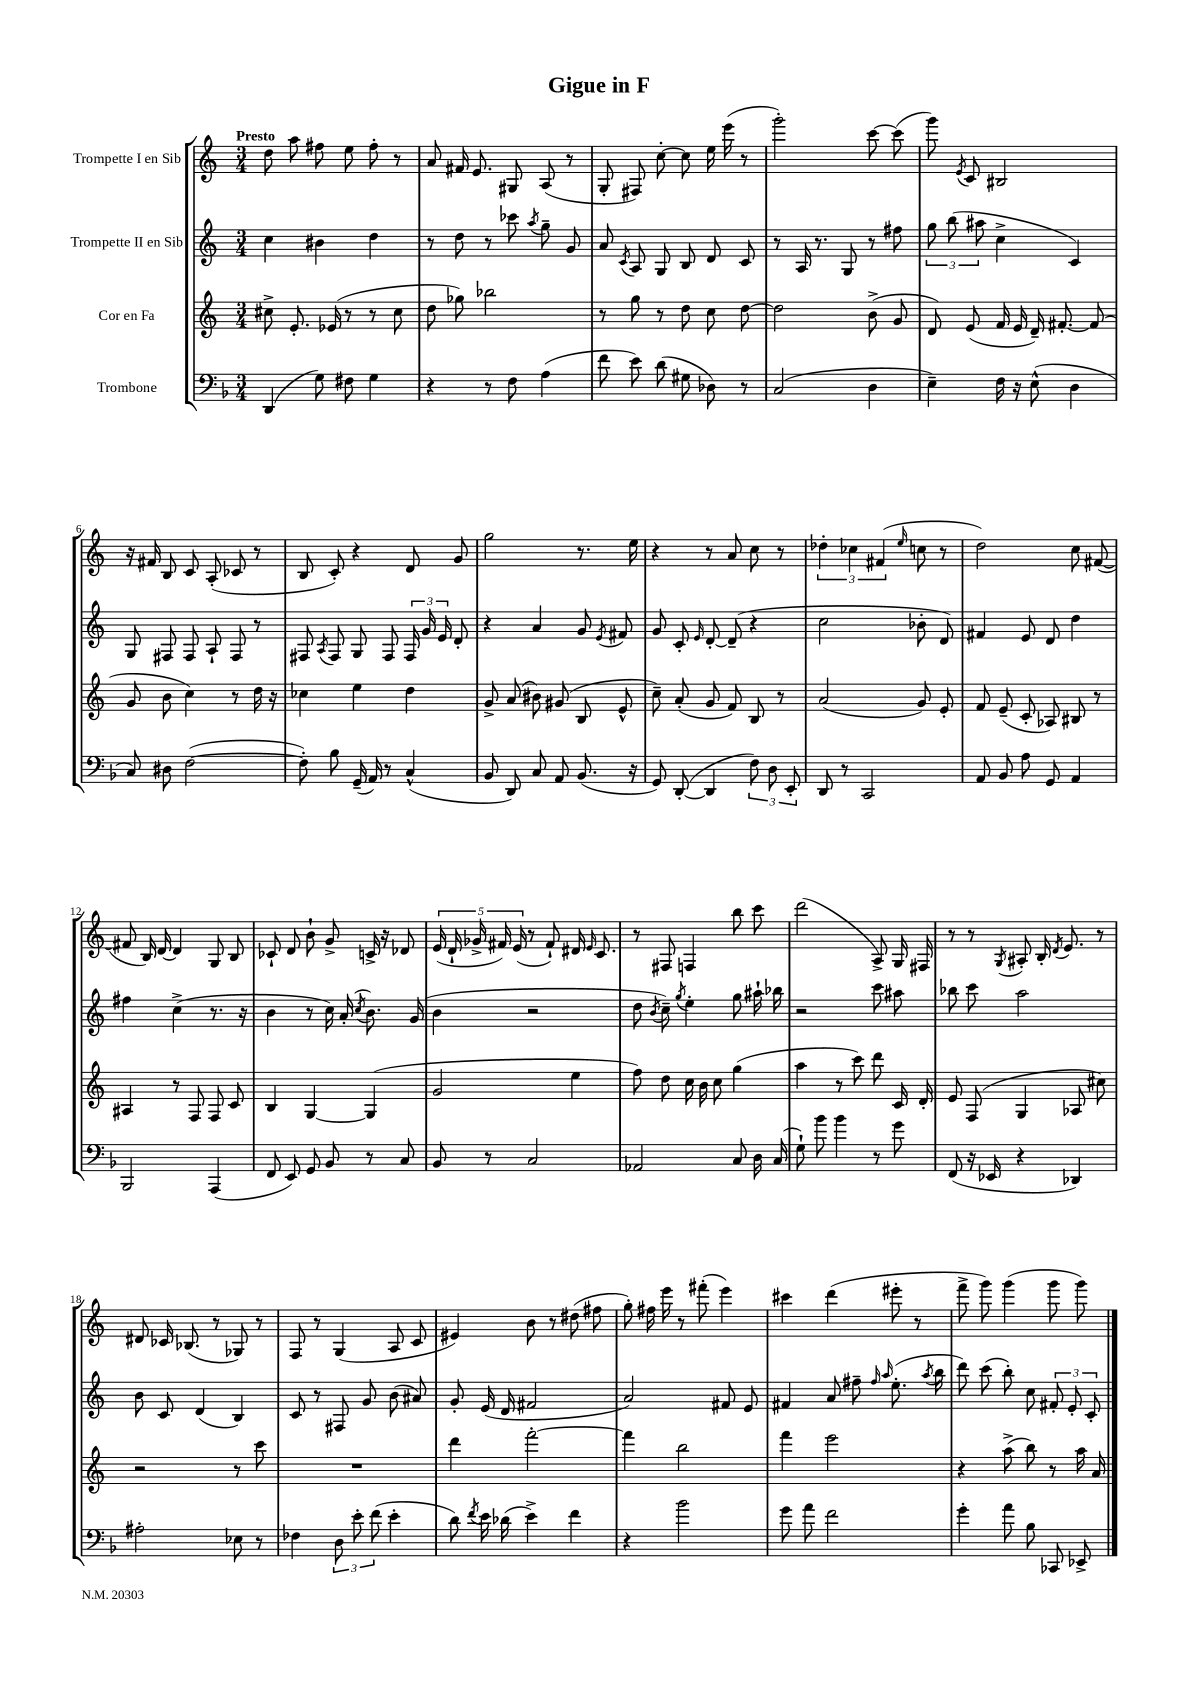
\header { title = "Gigue in F" }
<<
\new StaffGroup <<
\new Staff = "s0" \with { instrumentName = "Trompette I en Sib" } {
    \clef treble \key c \major \numericTimeSignature \time 3/4 \tempo "Presto"
    \autoBeamOff d''8 a''8 fis''8 e''8 fis''8-. r8 |
    a'8 fis'16 e'8. gis8 a8( r8 |
    g8-. fis8) c''8~-. c''8 e''16 e'''16( r8 |
    g'''2-.) c'''8~ c'''8( |
    g'''8) \acciaccatura { e'8 } c'8 bis2 |
    r16 fis'16 b8 c'8 a8-.( ces'8 r8 |
    b8 c'8-.) r4 d'8 g'8 |
    g''2 r8. e''16 |
    r4 r8 a'8 c''8 r8 |
    \tuplet 3/2 { des''4-. ces''4 fis'4( } \grace { e''16 } c''8 r8 |
    d''2) c''8 fis'8~( |
    fis'8 b16) d'16~ d'4 g8 b8 |
    ces'8-! d'8 b'8-! g'8-> c'16-> r16 des'8 |
    \tuplet 5/4 { e'16( d'16-! ges'16-> fis'16) e'16( } r8 fis'8-!) dis'16 \grace { e'16 } c'8. |
    r8 fis8 f4 b''8 c'''8 |
    d'''2( a8->) g16 fis16 |
    r8 r8 \acciaccatura { g8 } ais8-. b16-. \acciaccatura { d'8 } e'8. r8 |
    dis'8 ces'16 bes8.( r8 ges8) r8 |
    f8 r8 g4( a8 c'8 |
    eis'4) b'8 r8 dis''8( fis''8 |
    g''8-.) fis''16 e'''16 r8 fis'''8-.( e'''4) |
    cis'''4 d'''4( eis'''8-. r8 |
    f'''8-> g'''8) g'''4( g'''8 g'''8) \bar "|." |
}
\new Staff = "s1" \with { instrumentName = "Trompette II en Sib" } {
    \clef treble \key c \major \numericTimeSignature \time 3/4
    \autoBeamOff c''4 bis'4 d''4 |
    r8 d''8 r8 ces'''8 \acciaccatura { a''8 } g''8-- g'8 |
    a'8 \acciaccatura { c'8 } a8 g8 b8 d'8 c'8 |
    r8 a16 r8. g8 r8 fis''8 |
    \tuplet 3/2 { g''8 b''8( ais''8 } c''4-> c'4) |
    g8 fis8 fis8 a8-! fis8 r8 |
    fis8 \acciaccatura { a8 } fis8 g8 fis8 \tuplet 3/2 { fis16 g'16 e'16 } d'8-. |
    r4 a'4 g'8 \acciaccatura { e'8 } fis'8 |
    g'8 c'8-. \grace { e'16 } d'8~-. d'8--( r4 |
    c''2 bes'8-. d'8) |
    fis'4 e'8 d'8 d''4 |
    fis''4 c''4->( r8. r16 |
    b'4 r8 c''16) a'16-.( \acciaccatura { c''8 } b'8.) g'16( |
    b'4 r2 |
    d''8 \acciaccatura { b'8 } c''8--) \acciaccatura { g''8 } e''4-. g''8 ais''16-! bes''16 |
    r2 c'''8 ais''8 |
    bes''8 c'''8 a''2 |
    b'8 c'8 d'4( b4) |
    c'8 r8 fis8 g'8 b'8( ais'8) |
    g'8-. e'16( d'16 fis'2 |
    a'2) fis'8 e'8 |
    fis'4 a'8 fis''8-- \grace { fis''16 a''16 } e''8.-.( \acciaccatura { a''8 } b''16 |
    d'''8) c'''8( b''8-.) c''8 \tuplet 3/2 { fis'8-. e'8-. c'8-. } \bar "|." |
}
\new Staff = "s2" \with { instrumentName = "Cor en Fa" } {
    \clef treble \key c \major \numericTimeSignature \time 3/4
    \autoBeamOff cis''8-> e'8.-. ees'16( r8 r8 cis''8 |
    d''8 ges''8) bes''2 |
    r8 g''8 r8 d''8 c''8 d''8~ |
    d''2 b'8->( g'8 |
    d'8) e'8( f'16 e'16 d'16--) fis'8.~-. fis'8( |
    g'8 b'8 c''4) r8 d''16 r16 |
    ces''4 e''4 d''4 |
    g'8-> a'8( bis'8) gis'8( b8 e'8-^ |
    c''8--) a'8-.( g'8 f'8) b8 r8 |
    a'2( g'8) e'8-. |
    f'8 e'8--( c'8-. aes8) bis8 r8 |
    ais4 r8 f8 f8 c'8 |
    b4 g4~ g4( |
    g'2 e''4 |
    f''8) d''8 c''16 b'16 c''8 g''4( |
    a''4 r8 c'''8) d'''8 c'16 d'16-. |
    e'8 f8( g4 aes8 cis''8) |
    r2 r8 c'''8 |
    R2. |
    d'''4 f'''2~-. |
    f'''4 b''2 |
    f'''4 e'''2 |
    r4 a''8->( b''8) r8 a''16 a'16 \bar "|." |
}
\new Staff = "s3" \with { instrumentName = "Trombone" } {
    \clef bass \key f \major \numericTimeSignature \time 3/4
    \autoBeamOff d,4( g8) fis8 g4 |
    r4 r8 f8 a4( |
    f'8 e'8) d'8( gis8 des8) r8 |
    c2( d4 |
    e4--) f16 r16 e8-^( d4 |
    c8) dis8 f2~( |
    f8-.) bes8 g,16--( a,16) r8 c4-^( |
    bes,8 d,8) c8 a,8 bes,8.( r16 |
    g,8) d,8~-.( d,4 \tuplet 3/2 { f8) d8 e,8-. } |
    d,8 r8 c,2 |
    a,8 bes,8 a8 g,8 a,4 |
    bes,,2 a,,4( |
    f,8 e,8) g,8 bes,8 r8 c8 |
    bes,8 r8 c2 |
    aes,2 c8 d16 c16( |
    g8-!) bes'8 bes'4 r8 g'8 |
    f,8( r16 ees,16 r4 des,4) |
    ais2-. ees8 r8 |
    fes4 \tuplet 3/2 { d8 e'8-. f'8( } e'4-. |
    d'8) \acciaccatura { f'8 } e'16 des'16( e'4->) f'4 |
    r4 bes'2 |
    g'8 a'8 f'2 |
    g'4-. a'8 bes8 ces,8 ees,8-> \bar "|." |
}
>>
>>
